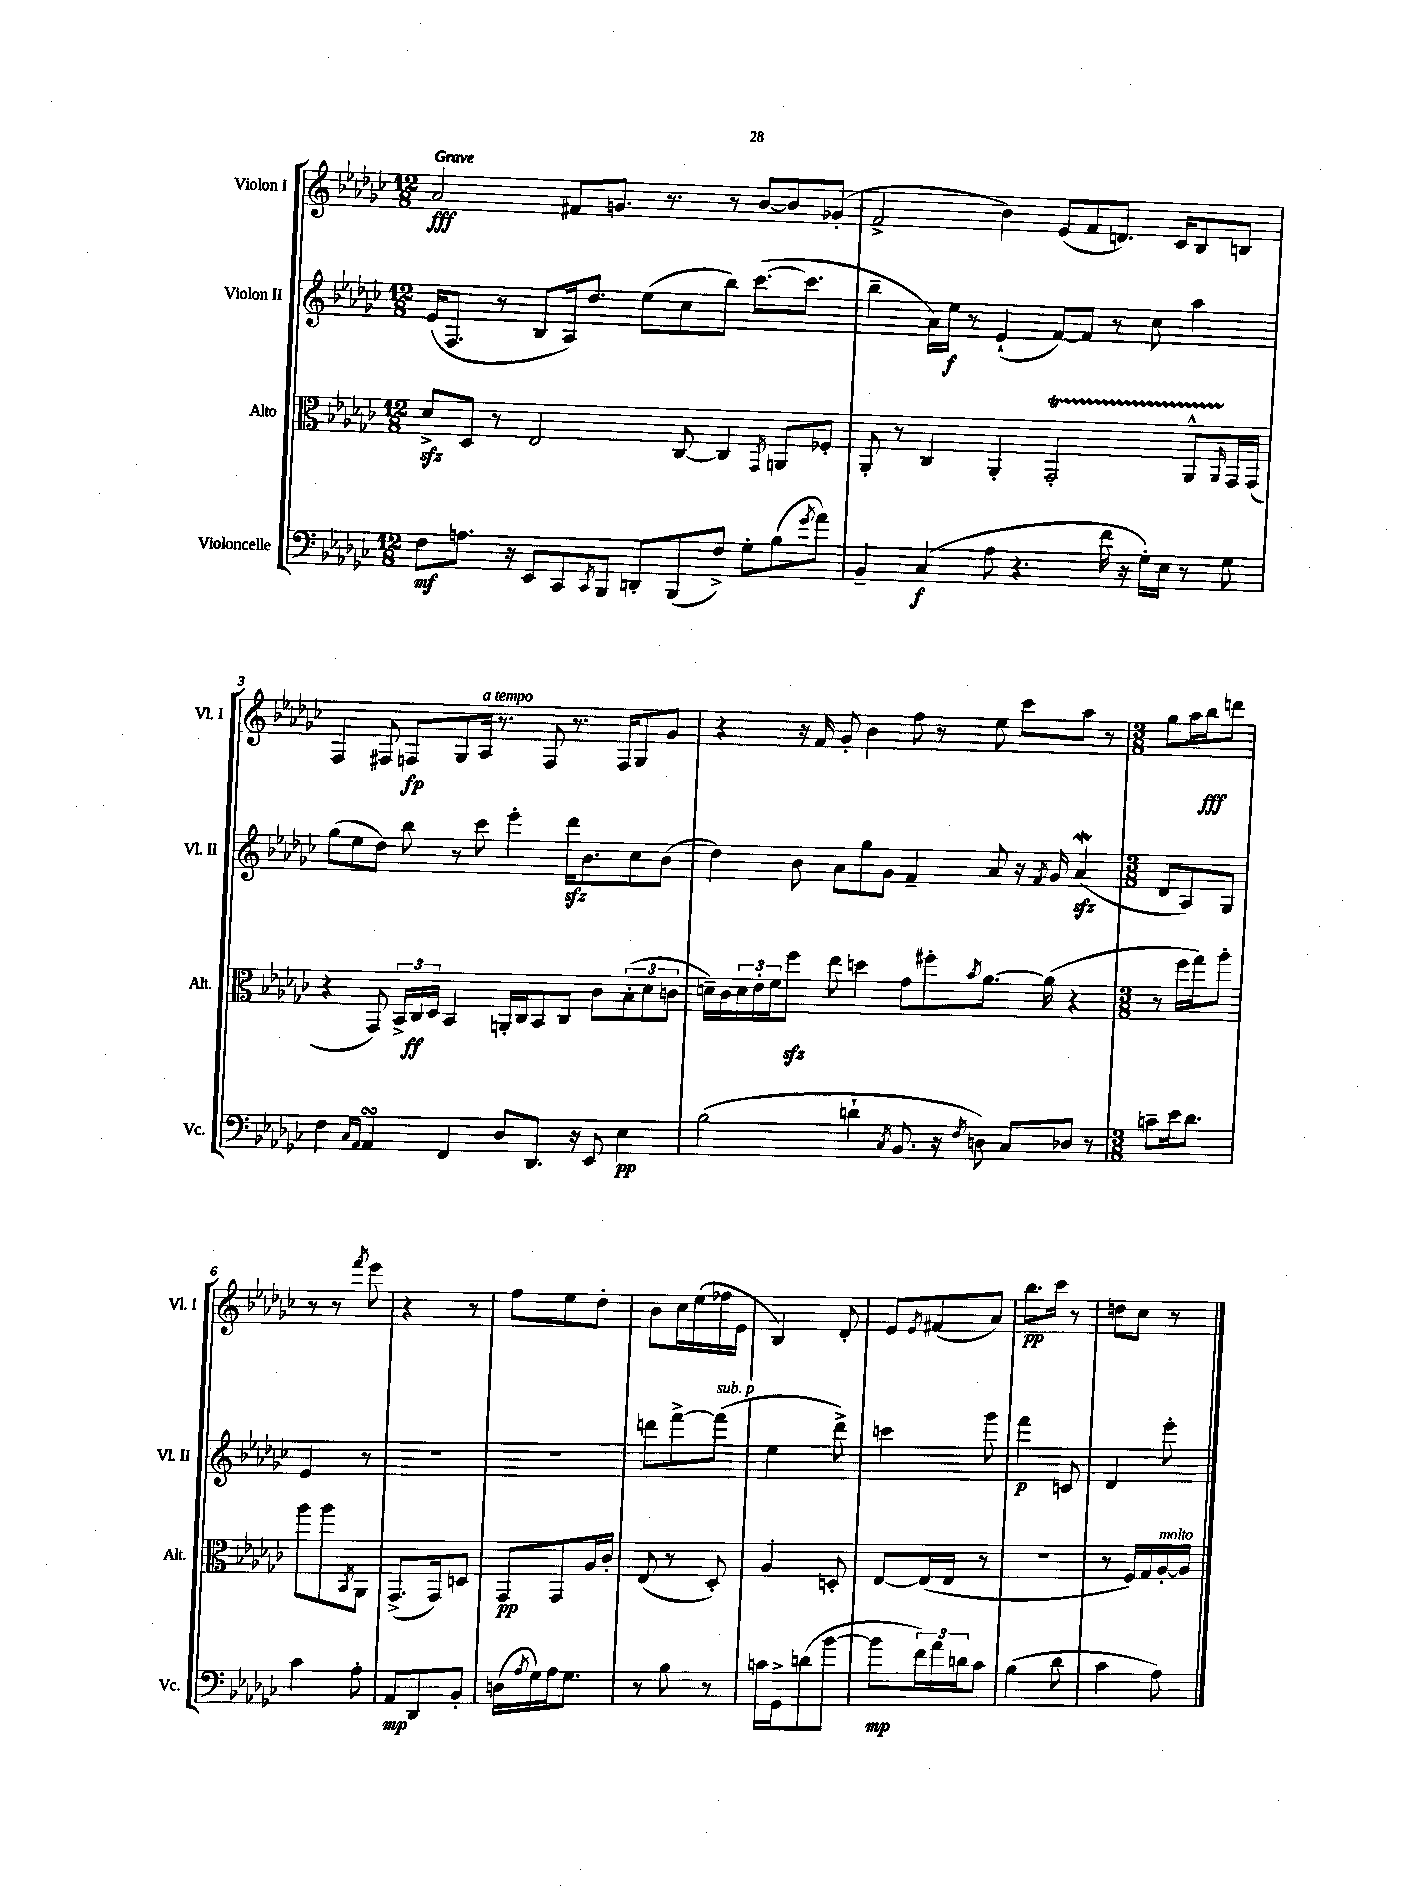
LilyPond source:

<<
\new StaffGroup <<
\new Staff = "s0" \with { instrumentName = "Violon I" shortInstrumentName = "Vl. I" } {
    \clef treble \key ges \major \numericTimeSignature \time 12/8 \tempo "Grave"
    aes'2\fff fis'8 g'8. r8. r8 bes'8~ bes'8 ges'8-.( |
    f'2-> bes'4) ees'8( f'8 d'8.) ces'16 bes8 b8 |
    f4 fis8 f8\fp ges8 aes16^\markup { \italic "a tempo" } r8. f8 r8. f16 ges8 ges'8 |
    r4 r16 f'16 ges'8-. bes'4 f''8 r8 ees''8 ces'''8 aes''8 r8 |
    \numericTimeSignature \time 3/8 ges''8 aes''16 bes''16\fff d'''8 |
    r8 r8 \acciaccatura { f'''8 } ees'''8 |
    r4 r8 |
    f''8 ees''8 des''8-. |
    bes'8 ces''16 ees''16( fes''16 ees'16 |
    bes4) des'8-. |
    ees'8 \acciaccatura { ees'8 } fis'8( aes'8) |
    bes''8.\pp ces'''16 r8 |
    d''8 ces''8 r8 \bar "|." |
}
\new Staff = "s1" \with { instrumentName = "Violon II" shortInstrumentName = "Vl. II" } {
    \clef treble \key ges \major \numericTimeSignature \time 12/8
    ees'16( f8. r8 bes8 aes16) des''8. ees''8( ces''8 bes''8) ces'''8.~( ces'''8. |
    bes''4-- aes'16) ees''16\f r8 ees'4-!( f'8~) f'8 r8 ces''8 aes''4 |
    ges''8( ees''8 des''8) bes''8 r8 ces'''8 ees'''4-. des'''16\sfz bes'8. ces''8 bes'8( |
    des''4) bes'8 aes'8 ges''8 ges'8 f'4-- aes'8 r16 \acciaccatura { f'8 } ges'16 aes'4\mordent\sfz( |
    \numericTimeSignature \time 3/8 des'8 aes8) ges8 |
    ees'4 r8 |
    R4. |
    R4. |
    d'''8 f'''8~-> f'''8^\markup { \italic "sub. p" }( |
    ees''4 des'''8->) |
    c'''4 ges'''8 |
    f'''4\p c'8 |
    des'4 ees'''8-. \bar "|." |
}
\new Staff = "s2" \with { instrumentName = "Alto" shortInstrumentName = "Alt." } {
    \clef alto \key ges \major \numericTimeSignature \time 12/8
    des'8->\sfz des8 r8 ees2 ces8~ ces4 \acciaccatura { ges,8 } a,8 fes8-. |
    aes,8-. r8 ces4 aes,4-. ges,2-.\startTrillSpan aes,8-^ \grace { aes,16 } ges,16\stopTrillSpan ges,16( |
    r4 ges,8) \tuplet 3/2 { bes,16-> ces16\ff des16 } bes,4 a,16-. ces16 bes,8 ces8 ces'8 \tuplet 3/2 { bes8-.( des'8 c'8 } |
    d'16--) ces'16 \tuplet 3/2 { d'16 ees'16-. f'16 } f''8\sfz ees''8 d''4 ges'8 fis''8-. \acciaccatura { bes'8 } aes'8.~ aes'16( r4 |
    \numericTimeSignature \time 3/8 r8 f''16 ges''16) aes''8-. |
    aes''8 aes''8 \acciaccatura { bes,8 } aes,8 |
    ges,8.->( ges,16) d8 |
    ges,8\pp ges,8 aes16 ces'16-. |
    ees8( r8 des8-.) |
    aes4 d8-. |
    ees8~ ees16( ees16 r8 |
    R4. |
    r8 f16) ges16 aes16~-.^\markup { \italic "molto" } aes16 \bar "|." |
}
\new Staff = "s3" \with { instrumentName = "Violoncelle" shortInstrumentName = "Vc." } {
    \clef bass \key ges \major \numericTimeSignature \time 12/8
    f8\mf a8. r16 ees,8 ces,8 \acciaccatura { ces,8 } bes,,8 d,8-. bes,,8( f8->) ges8-. bes8( \acciaccatura { ges'8 } aes'8) |
    bes,4-- ces4\f( aes8 r4. f'16 r16 ges16-.) ees16 r8 ges8 |
    f4 \grace { ces16 aes,16 } aes,4\turn f,4 des8 des,8. r16 ees,8 ees4\pp |
    bes2( d'4-! \acciaccatura { ces8 } bes,8. r16 \acciaccatura { f8 } d8) ces8 des8 r8 |
    \numericTimeSignature \time 3/8 c'8-- ees'16 des'8. |
    ces'4 aes8-. |
    aes,8\mp des,8 bes,8-. |
    d16( \acciaccatura { aes8 } ges16) aes16 ges8. |
    r8 bes8 r8 |
    c'16 ges,16-> d'8( bes'8~ |
    bes'8\mp \tuplet 3/2 { f'16) aes'16 d'16 } ces'8 |
    bes4( des'8 |
    ces'4 aes8) \bar "|." |
}
>>
>>
